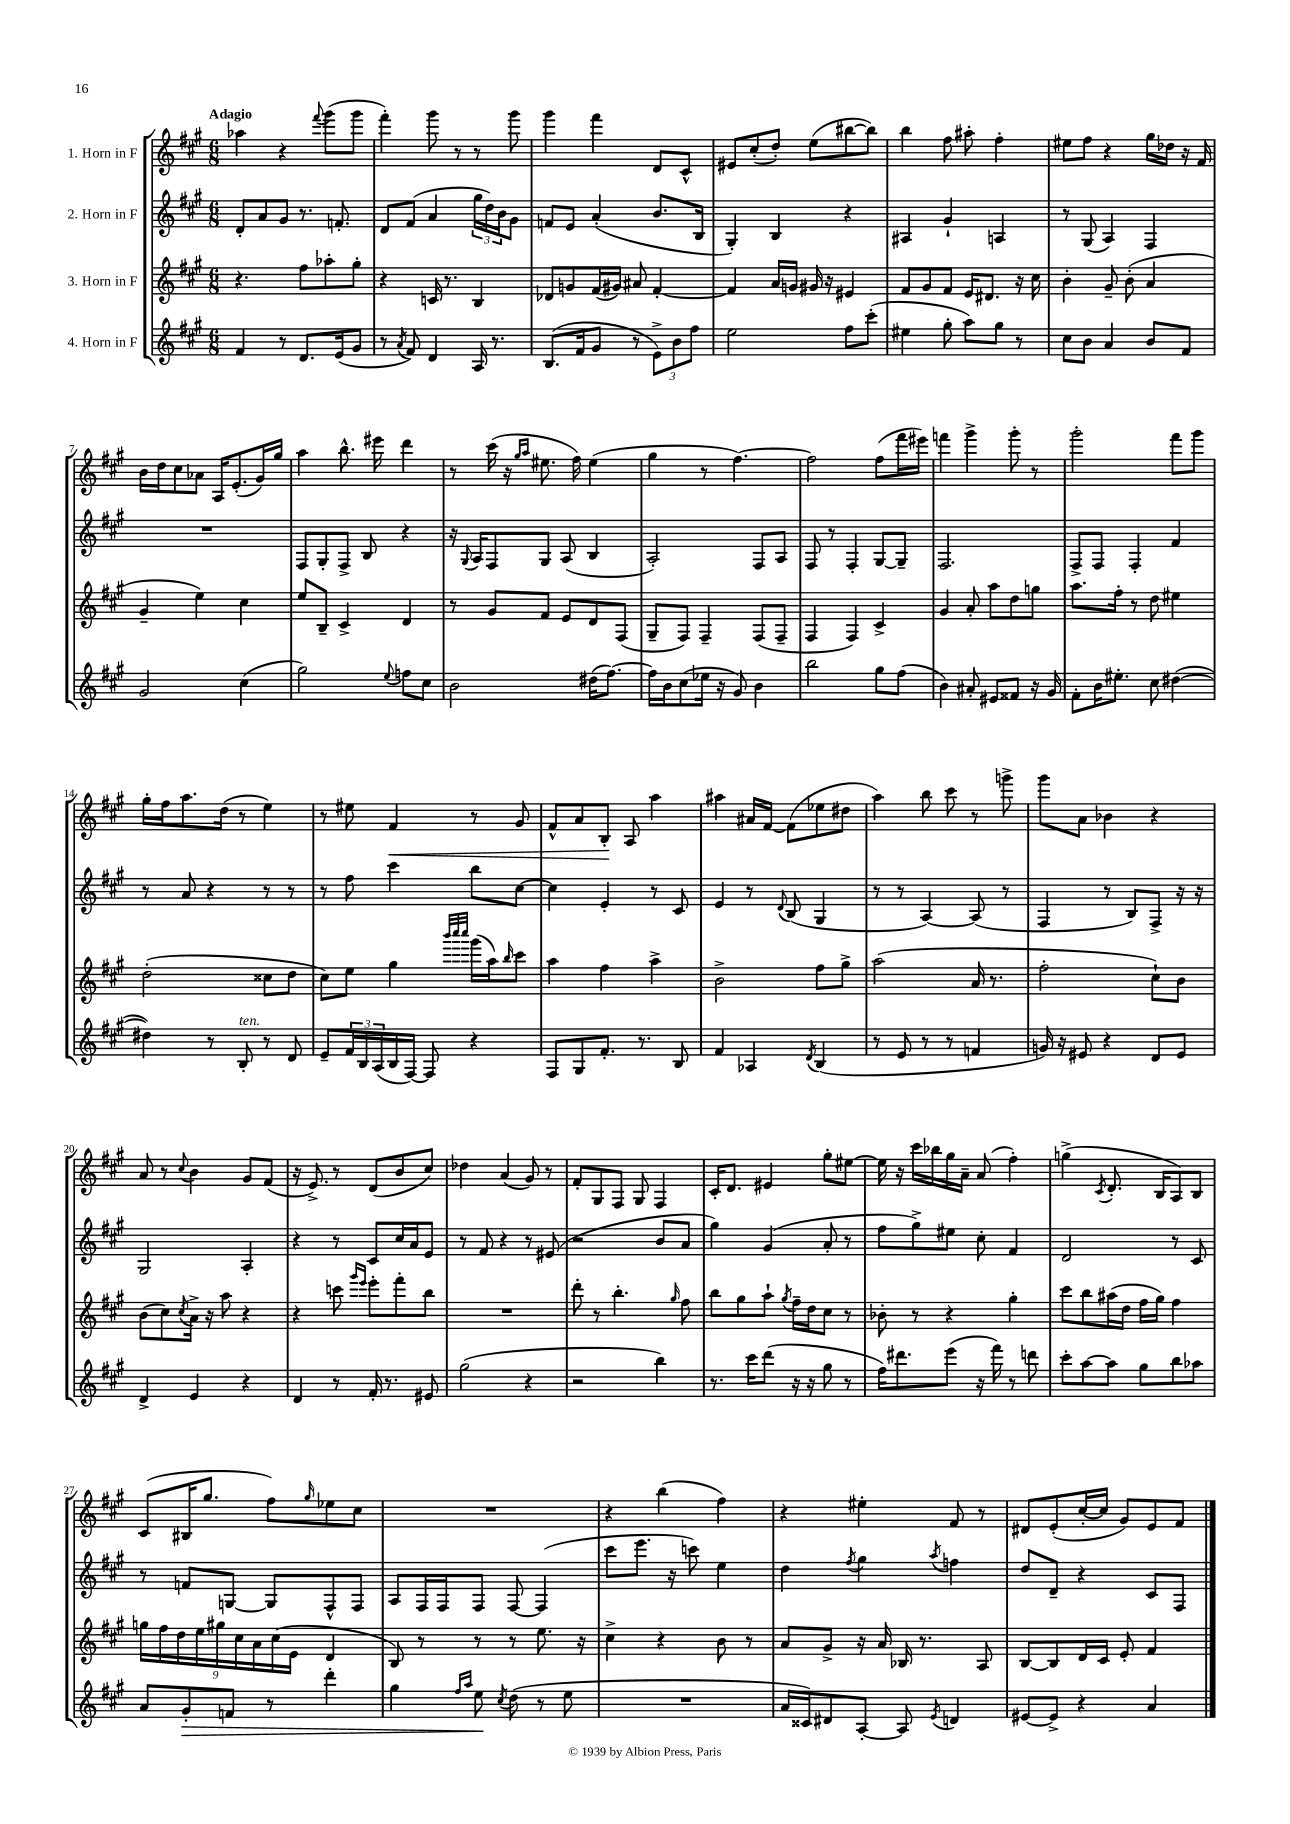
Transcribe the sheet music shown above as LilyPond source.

<<
\new StaffGroup <<
\new Staff = "s0" \with { instrumentName = "1. Horn in F" } {
    \clef treble \key a \major \numericTimeSignature \time 6/8 \tempo "Adagio"
    aes''4 r4 \appoggiatura { fis'''8 } gis'''8( gis'''8 |
    fis'''4-.) gis'''8 r8 r8 gis'''8 |
    gis'''4 fis'''4 d'8 cis'8-^ |
    eis'8 cis''8-.( d''8-.) e''8( bis''8~ bis''8) |
    b''4 fis''8 ais''8-. fis''4-. |
    eis''8 fis''8 r4 gis''16 des''16 r16 fis'16 |
    b'16 d''16 cis''8 aes'8 a16 e'8.-.( gis'16) gis''16 |
    a''4 b''8.-^ eis'''16 d'''4 |
    r8 cis'''16( r16 \grace { gis''16 a''16 } eis''8. fis''16) eis''4( |
    gis''4 r8 fis''4.~) |
    fis''2 fis''8( fis'''16 eis'''16) |
    f'''4 gis'''4-> gis'''8-. r8 |
    gis'''2-. fis'''8 gis'''8 |
    gis''16-. fis''16 a''8. d''16( r8 e''4) |
    r8 eis''8 fis'4\< r8 gis'8 |
    fis'8-^ a'8 b8-.\! a8 a''4 |
    ais''4 ais'16 fis'16~ fis'8( ees''8 dis''8 |
    a''4) b''8 cis'''8 r8 g'''8-> |
    gis'''8 a'8 bes'4 r4 |
    a'8 r8 \appoggiatura { cis''8 } b'4 gis'8 fis'8( |
    r16 e'8.->) r8 d'8( b'8 cis''8) |
    des''4 a'4( gis'8) r8 |
    fis'8-. gis8 fis8 gis8 fis4 |
    cis'16-. d'8. eis'4 gis''8-. eis''8~ |
    eis''16 r16 cis'''16 bes''16 gis''16 a'16-- a'8( fis''4-.) |
    g''4->( \acciaccatura { cis'8 } d'8.-. b16 a8) b8 |
    cis'8( bis16 gis''8. fis''8) \grace { gis''16 } ees''8 cis''8 |
    R2. |
    r4 b''4( fis''4) |
    r4 eis''4-. fis'8 r8 |
    dis'8 e'8-.( cis''16~-. cis''16 gis'8) e'8 fis'8 \bar "|." |
}
\new Staff = "s1" \with { instrumentName = "2. Horn in F" } {
    \clef treble \key a \major \numericTimeSignature \time 6/8
    d'8-. a'8 gis'8 r8. f'8.-. |
    d'8 fis'8( a'4 \tuplet 3/2 { gis''16 d''16) b'16 } gis'8 |
    f'8 e'8 a'4-.( b'8. b16 |
    gis4-.) b4 r4 |
    ais4 gis'4-! a4 |
    r8 gis8( a4) fis4 |
    R2. |
    fis8 gis8-. fis8-> b8 r4 |
    r16 \appoggiatura { gis8 } a16 fis8 gis8 a8( b4 |
    a2-.) fis8 a8 |
    fis8 r8 fis4-. gis8~ gis8-- |
    fis2. |
    fis8-> fis8 fis4-. fis'4 |
    r8 a'8 r4 r8 r8 |
    r8 fis''8 cis'''4 b''8 cis''8~ |
    cis''4 e'4-. r8 cis'8 |
    e'4 r8 \appoggiatura { d'8 } b8( gis4 |
    r8 r8 a4~) a8( r8 |
    fis4 r8 b8) fis8-> r16 r16 |
    gis2 a4-. |
    r4 r8 cis'8 cis''16 a'16 e'8 |
    r8 fis'8 r4 r8 eis'8( |
    r2 b'8 a'8 |
    gis''4) gis'4( a'8-. r8 |
    fis''8 gis''8->) eis''8 cis''8-. fis'4 |
    d'2 r8 cis'8 |
    r8 f'8 g8~ g8 fis8-^ fis8 |
    a8 fis16 fis16 fis8 fis8~ fis4( |
    cis'''8 e'''8. r16 c'''8) e''4 |
    d''4 \acciaccatura { fis''8 } gis''4 \acciaccatura { a''8 } f''4 |
    d''8 d'8-- r4 cis'8 fis8 \bar "|." |
}
\new Staff = "s2" \with { instrumentName = "3. Horn in F" } {
    \clef treble \key a \major \numericTimeSignature \time 6/8
    r4. fis''8 aes''8-. gis''8-. |
    r4 c'16 r8. b4 |
    des'8 g'8 fis'16( gis'16) ais'8 fis'4~-. |
    fis'4 a'16 g'16 gis'16 r16 eis'4 |
    fis'8 gis'8 fis'8 e'16 dis'8. r16 cis''16 |
    b'4-. gis'8-- b'8-.( a'4 |
    gis'4-- e''4) cis''4 |
    e''8 b8-- cis'4-> d'4 |
    r8 gis'8 fis'8 e'8 d'8 fis8( |
    gis8-- fis8) fis4-- fis8( fis8-- |
    fis4 fis4) cis'4-> |
    gis'4 a'8-. a''8 d''8 g''8 |
    a''8. fis''16-. r8 d''8 eis''4 |
    d''2-.( cisis''8 d''8 |
    cis''8) e''8 gis''4 \grace { b'''32 cis''''32 cis''''32 } gis'''16( a''16) \grace { b''16 } cis'''8 |
    a''4 fis''4 a''4-> |
    b'2-> fis''8 gis''8-> |
    a''2( a'16 r8. |
    fis''2-. cis''8-!) b'8 |
    b'8( cis''8) \acciaccatura { cis''8 } a'16-> r16 a''8 r4 |
    r4 c'''8 \grace { gis'''16 e'''16 } e'''8-. fis'''8-. b''8 |
    R2. |
    d'''8-. r8 b''4.-. \grace { gis''16 } fis''8 |
    b''8 gis''8 a''8-! \acciaccatura { gis''8 } fis''16-- d''16 cis''8 r8 |
    bes'8-. r8 r4 gis''4-. |
    cis'''8 b''8 ais''16( d''16 fis''16 gis''16) fis''4 |
    \tuplet 9/8 { g''16 fis''16 d''16 e''16 gis''16 cis''16 a'16 cis''16( e'16 } d'4 |
    b8) r8 r8 r8 e''8. r16 |
    cis''4-> r4 b'8 r8 |
    a'8 gis'8-> r16 a'16 bes16 r8. a8 |
    b8~ b8 d'16 cis'16 e'8-. fis'4 \bar "|." |
}
\new Staff = "s3" \with { instrumentName = "4. Horn in F" } {
    \clef treble \key a \major \numericTimeSignature \time 6/8
    fis'4 r8 d'8. e'16( gis'8 |
    r8 \acciaccatura { a'8 } fis'8) d'4 a16 r8. |
    b8.( fis'16 gis'8 r8 \tuplet 3/2 { e'8->) b'8 fis''8 } |
    e''2 fis''8 cis'''8-.( |
    eis''4 gis''8-. a''8) gis''8 r8 |
    cis''8 b'8 a'4 b'8 fis'8 |
    gis'2 cis''4( |
    gis''2) \appoggiatura { e''8 } f''8 cis''8 |
    b'2 dis''16( fis''8.~) |
    fis''16 b'16 cis''8( ees''16 r16 gis'8) b'4 |
    b''2 gis''8 fis''8( |
    b'4) ais'8-. eis'8 fisis'8 r16 gis'16 |
    fis'8-. b'16 eis''8.-. cis''8 dis''4~( |
    dis''4) r8 b8-.^\markup { \italic "ten." } r8 d'8 |
    e'8-- \tuplet 3/2 { fis'16 b16 a16( } b16 fis16~) fis8 r4 |
    fis8 gis8 fis'8.-. r8. b8 |
    fis'4 aes4 \acciaccatura { d'8 } b4( |
    r8 e'8 r8 r8 f'4 |
    g'16) r16 eis'8 r4 d'8 eis'8 |
    d'4-> e'4 r4 |
    d'4 r8 fis'16-. r8. eis'8 |
    gis''2( r4 |
    r2 b''4) |
    r8. cis'''16 d'''8( r16 r16 gis''8 r8 |
    fis''16) dis'''8. e'''8( r16 fis'''16) r8 d'''8 |
    cis'''8-. a''8~ a''8 gis''8 b''8 aes''8 |
    a'8 gis'8-.\> f'8 r8 d'''4-. |
    gis''4 \grace { fis''16 a''16 } e''8\! \acciaccatura { cis''8 } d''8( r8 e''8 |
    R2. |
    a'16 cisis'16) dis'8 a8~-. a8 \acciaccatura { e'8 } d'4 |
    eis'8~ eis'8-> r4 a'4 \bar "|." |
}
>>
>>
